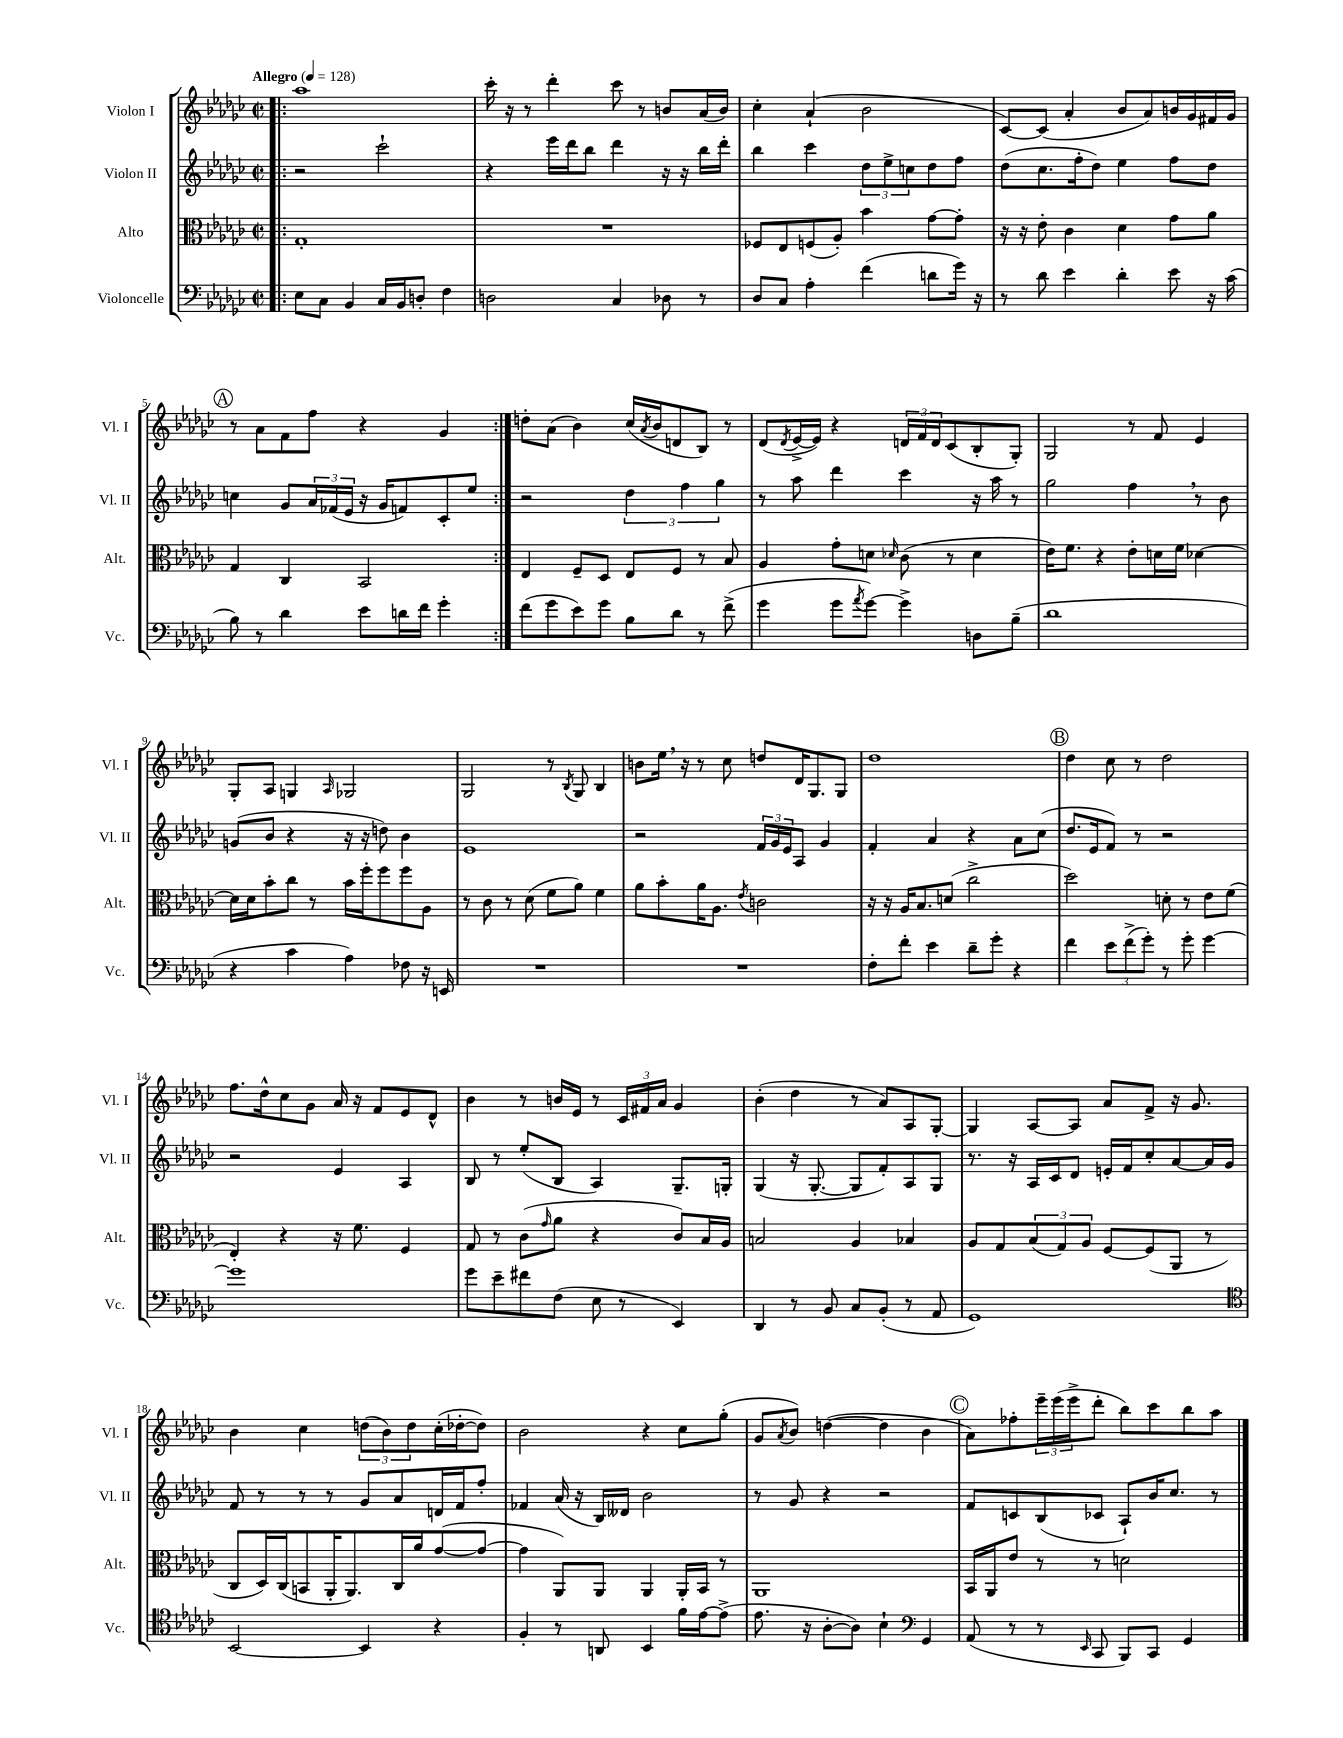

**kern	**kern	**kern	**kern
*part4	*part3	*part2	*part1
*staff4	*staff3	*staff2	*staff1
*I"Violoncelle	*I"Alto	*I"Violon II	*I"Violon I
*I'Vc.	*I'Alt.	*I'Vl. II	*I'Vl. I
*clefF4	*clefC3	*clefG2	*clefG2
*k[b-e-a-d-g-c-]	*k[b-e-a-d-g-c-]	*k[b-e-a-d-g-c-]	*k[b-e-a-d-g-c-]
*M2/2	*M2/2	*M2/2	*M2/2
*met(c|)	*met(c|)	*met(c|)	*met(c|)
*MM128	*MM128	*MM128	*MM128
=1!|:	=1!|:	=1!|:	=1!|:
!	!	!	!LO:TX:a:B:t=Allegro
8E-\L	1G-'	2r	1aa-
8C-\J	.	.	.
4BB-/	.	.	.
16C-/LL	.	2ccc-`\	.
16BB-/J	.	.	.
8Dn'/J	.	.	.
4F\	.	.	.
=2	=2	=2	=2
2Dn\	1r	4r	16ccc-'\
.	.	.	16r
.	.	.	8r
.	.	16eee-\LL	4ddd-'\
.	.	16ddd-\J	.
.	.	8bb-\J	.
4C-/	.	4ddd-\	8ccc-\
.	.	.	8r
8D-X\	.	16r	8bn/L
.	.	16r	.
8r	.	16bb-\LL	(16a-/L
.	.	16ddd-'\JJ	16b/JJ)
=3	=3	=3	=3
8D-/L	8F-X/L	4bb-\	4cc-'\
8C-/J	8E-/	.	.
4A-'\	(8Fn/	4ccc-\	(4a-`/
.	8A-'/J)	.	.
(4f\	4b-\	12dd-\L	2b-\
.	.	12ee-^\	.
.	.	12ccn\	.
8dn\L	[8g-\L	8dd-\	.
16g-\Jk)	8g-'\J]	8ff\J	.
16r	.	.	.
=4	=4	=4	=4
8r	16r	(8dd-\L	[8c-/L)
.	16r	.	.
8d-\	8e-'\	8.cc-\	(8c-/J]
4e-\	4c-\	.	4a-'/
.	.	16ff'\k	.
.	.	8dd-\J)	.
4d-'\	4d-\	4ee-\	8b-/L
.	.	.	8a-/)
8e-\	8g-\L	8ff\L	16bn/L
.	.	.	16g-/
16r	8a-\J	8dd-\J	16f#X/
(16c-\	.	.	16g-/JJ
!!LO:LB:g=z
!!LO:REH:place=s1:t=A
=5	=5	=5	=5
8B-\)	4G-/	4ccn\	8r
8r	.	.	8a-\L
4d-\	4C-/	8g-/L	8f\
.	.	24a-/L	8ff\J
.	.	(24f-X/	.
.	.	24e-/JJ	.
8e-\L	2BB-/	16r	4r
.	.	16g-/KL	.
16dn\L	.	8fn/)	.
16f\JJ	.	.	.
4g-'\	.	8c-'/	4g-/
.	.	8ee-/J	.
=6:|!	=6:|!	=6:|!	=6:|!
(8f\L	4E-/	2r	8ddn'\L
8g-\	.	.	(8a-\J
8e-\)	8F~/L	.	4b-\)
8g-\J	8D-/J	.	.
8B-\L	8E-/L	6dd-\	(16cc-/LL
.	.	.	8qa-/
.	.	.	16b-/J
8d-\J	8F/J	.	8dn/
.	.	6ff\	.
8r	8r	.	8B-/J)
.	.	6gg-\	.
(8f^\	8B-/	.	8r
=7	=7	=7	=7
4g-\	4A-/	8r	(8d-/L
.	.	.	8qd-/
.	.	8aa-\	[16e-^/L
.	.	.	16e-/JJ])
8g-\L	8g-'\L	4ddd-\	4r
8qa-/	.	.	.
[8g-\J)	8dn\J	.	.
.	16qqd-X/	.	.
4g-^\]	(8c-\	4ccc-\	24dn/LL
.	.	.	24f/
.	.	.	24d/J
.	8r	.	(8c-/
8Dn\L	4d-\	16r	8B-'/
.	.	16aa-\	.
(8B-~\J	.	8r	8G-'/J)
=8	=8	=8	=8
1d-	16e-\KL)	2gg-\	2G-/
.	8.f\J	.	.
.	4r	.	.
.	8e-'\L	4ff,\	8r
.	16dn\L	.	8f/
.	16f\JJ	.	.
.	[4d-X\	8r	4e-/
.	.	8b-\	.
!!LO:LB:g=z
=9	=9	=9	=9
4r	16d-\LL]	(8gn/L	8G-'/L
.	16d-\J	.	.
.	8b-'\	8b-/J	8A-/J
4c-\	8cc-\J	4r	4Gn/
.	8r	.	.
.	.	.	16qqA-/
4A-\)	16b-\LL	16r	2G-X/
.	16ff'\J	16r	.
.	8ff\	8ddn\)	.
8F-X\	8ff\	4b-\	.
16r	8A-\J	.	.
16EEn/	.	.	.
=10	=10	=10	=10
1r	8r	1e-	2G-/
.	8c-\	.	.
.	8r	.	.
.	(8d-\	.	.
.	8f\L	.	8r
.	.	.	8qB-/
.	8a-\J)	.	8G-/
.	4f\	.	4B-/
=11	=11	=11	=11
1r	8a-\L	2r	8bn\L
.	8b-'\	.	16ee-,\Jk
.	.	.	16r
.	16a-\K	.	8r
.	8.A-\J	.	.
.	.	.	8cc-\
.	8qe-/	.	.
.	2cn\	24f/LL	8ddn/L
.	.	24g-/	.
.	.	24e-/J	.
.	.	8A-/J	16d-/K
.	.	.	8.G-/
.	.	4g-/	.
.	.	.	8G-/J
=12	=12	=12	=12
8F'\L	16r	4f'/	1dd-
.	16r	.	.
8f'\J	16A-/KL	.	.
.	8.B-/	.	.
4e-\	.	4a-/	.
.	(8dn/J	.	.
8d-~\L	2cc-^\	4r	.
8g-'\J	.	.	.
4r	.	8a-\L	.
.	.	(8cc-\J	.
!!LO:REH:place=s1:t=B
=13	=13	=13	=13
4f\	2dd-\)	8.dd-/L	4dd-\
.	.	16e-/k	.
12e-\L	.	8f/J)	8cc-\
(12f^\	.	.	.
.	.	8r	8r
12g-'\J)	.	.	.
8r	8dn'\	2r	2dd-\
8g-'\	8r	.	.
[4g-\	8e-\L	.	.
.	(8f\J	.	.
!!LO:LB:g=z
=14	=14	=14	=14
1g-]	4E-'/)	2r	8.ff\L
.	.	.	16dd-^^\k
.	4r	.	8cc-\
.	.	.	8g-\J
.	16r	4e-/	16a-/
.	8.f\	.	16r
.	.	.	8f/L
.	4F/	4A-/	8e-/
.	.	.	8d-^^/J
=15	=15	=15	=15
8g-\L	8G-/	8B-/	4b-\
8e-~\	8r	8r	.
8f#X\	(8c-\L	(8ee-'/L	8r
.	16qqg-/	.	.
(8F\J	8a-\J	8B-/J	16bn/LL
.	.	.	16e-/JJ
8E-\	4r	4A-/)	8r
8r	.	.	24c-/LL
.	.	.	24f#X/
.	.	.	24a-/JJ
4EE-/)	8c-/L)	8.G-~/L	4g-/
.	16B-/L	.	.
.	16A-/JJ	16Gn'/Jk	.
=16	=16	=16	=16
4DD-/	2Bn/	(4G-/	(4b-'\
8r	.	16r	4dd-\
.	.	[8.G-'/	.
8BB-/	.	.	.
8C-/L	4A-/	8G-/L]	8r
(8BB-'/J	.	8f'/)	8a-/L)
8r	4B-X/	8A-/	8A-/
8AA-/	.	8G-/J	[8G-'/J
=17	=17	=17	=17
1GG-)	8A-/L	8.r	4G-/]
.	8G-/	.	.
.	.	16r	.
.	(12B-/	16A-/LL	[8A-/L
.	.	16c-/J	.
.	12G-/)	.	.
.	.	8d-/J	8A-/J]
.	12A-/J	.	.
.	[8F/L	16en'/LL	8a-/L
.	.	16f/J	.
.	(8F/]	8cc-'/	8f^/J
.	8AA-/J	[8a-/	16r
.	.	.	8.g-/
.	8r	16a-/L]	.
.	.	16g-/JJ	.
!!LO:LB:g=z
=18	=18	=18	=18
*clefC4	*	*	*
[2BB-/	8C-/L	8f/	4b-\
.	16D-/L)	8r	.
.	(16C-/J	.	.
.	8BBn/	8r	4cc-\
.	16AA-'/K	8r	.
.	8.AA-/)	.	.
4BB-/]	.	8g-/L	(12ddn\L
.	.	.	12b-\)
.	16C-/L	8a-/	.
.	.	.	12dd\
.	16a-/J	.	.
4r	([8g-/	16dn/L	(16cc-'\L
.	.	16f/J	[16dd-X'\J
.	8g-/J_	8ff'/J	8dd-\J])
=19	=19	=19	=19
4F'/	4g-\]	4f-X/	2b-\
8r	8AA-/L)	(16a-/	.
.	.	16r	.
8AAn/	8AA-/J	16B-/LL)	.
.	.	16d--X/JJ	.
4BB-/	4AA-/	2b-\	4r
16f\LL	16AA-'/LL	.	8cc-\L
[16e-\J	16BB-/JJ	.	.
(8e-^\J]	8r	.	(8gg-'\J
=20	=20	=20	=20
8.e-\	1AA-	8r	8g-/L
.	.	.	8qa-/
.	.	8g-/	8b-/J)
16r	.	.	.
[8A-'\L	.	4r	([4ddn\
8A-\J])	.	.	.
4B-`\	.	2r	4dd\]
*clefF4	*	*	*
4GG-/	.	.	4b-\
!!LO:REH:place=s1:t=C
=21	=21	=21	=21
(8AA-/	16BB-/LL	8f/L	8a-\L)
.	16AA-/J	.	.
8r	8e-/J	8cn/	8ff-X'\
8r	8r	(8B-/	24eee-~\L
.	.	.	(24eee-\
.	.	.	24eee-^\J
16qqEE-/	.	.	.
8CC-/	8r	8c-X/J	8ddd-'\J
8BBB-/L)	2dn\	8A-`/L)	8bb-\L)
8CC-/J	.	16b-/K	8ccc-\
.	.	8.cc-/J	.
4GG-/	.	.	8bb-\
.	.	8r	8aa-\J
==	==	==	==
*-	*-	*-	*-
